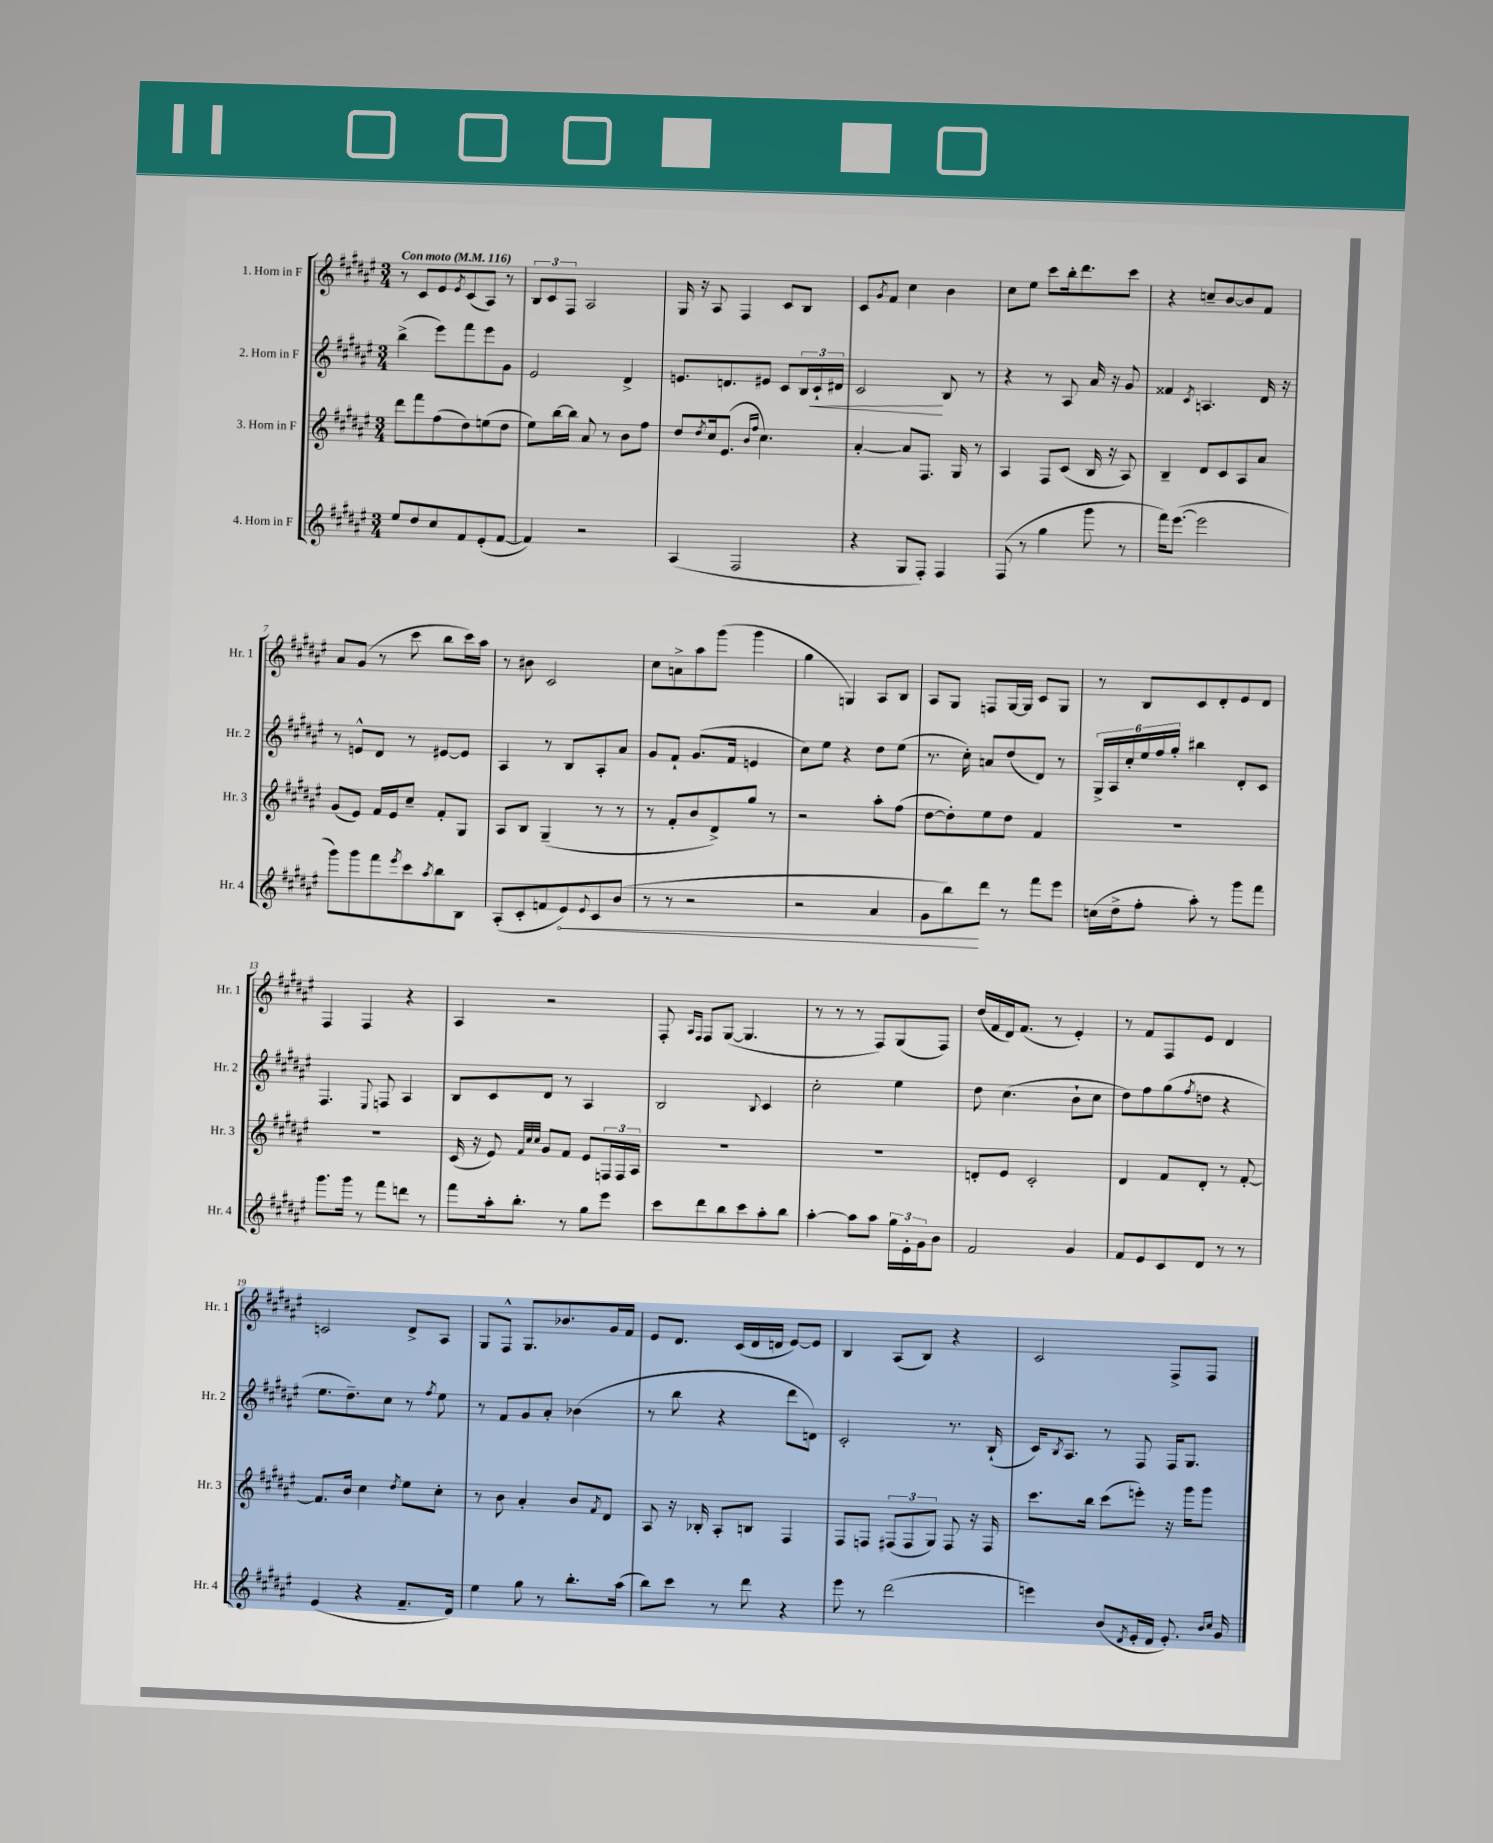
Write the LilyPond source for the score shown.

<<
\new StaffGroup <<
\new Staff = "s0" \with { instrumentName = "1. Horn in F" shortInstrumentName = "Hr. 1" } {
    \clef treble \key fis \major \numericTimeSignature \time 3/4 \tempo "Con moto" 4 = 116
    r8 cis'8 eis'8 \acciaccatura { eis'8 } cis'8( ais8) r8 |
    \tuplet 3/2 { b8 cis'8 fis8 } ais2 |
    gis16 r16 ais8 fis4 cis'8 b8 |
    cis'8 \acciaccatura { gis'8 } fis'8 cis''4 b'4 |
    cis''8 eis''8 cis'''8 b''16-. dis'''8. cis'''8 |
    r4 c''8-- b'8~ b'8 fis'8 |
    ais'8 gis'8( r8 cis'''8 b''8 cis'''16) ais''16 |
    r8 bis'8 cis'2 |
    cis''8 a'8-> ais''8 gis'''8( gis'''4 |
    gis''4 g4) ais8 b8 |
    ais8 gis8 f8 gis16~ gis16 cis'8 gis8 |
    r8 b8 cis'8 dis'8-. eis'8 dis'8 |
    fis4 fis4 r4 |
    ais4 r2 |
    fis8-. \grace { ais16 fis16 } fis8 gis8~( gis4. |
    r8 r8 r8 fis8) gis8( fis8) |
    dis''16( fis'16 dis'16) fis'8.( r8 eis'4-.) |
    r8 fis'8 fis8 eis'8 dis'4 |
    c'2 dis'8-> ais8 |
    gis8 fis8-^ gis8. bes'8. gis'16 fis'16 |
    eis'8 dis'8. cis'16( dis'16 d'16 eis'8~) eis'8 |
    b4 ais8( b8) r4 |
    cis'2 fis8-> fis8 \bar "|." |
}
\new Staff = "s1" \with { instrumentName = "2. Horn in F" shortInstrumentName = "Hr. 2" } {
    \clef treble \key fis \major \numericTimeSignature \time 3/4
    b''4->( eis'''8) fis'''8 eis'''8 gis'8 |
    eis'2 dis'4-> |
    e'8. d'8. eis'8 cis'8 \tuplet 3/2 { b16 cis'16-!\< dis'16 } |
    cis'2\! b8 r8 |
    r4 r8 ais8 ais'16 r16 gis'8 |
    fisis'4 \acciaccatura { cis'8 } a4. dis'16 r16 |
    r8 e'8-^ dis'8 r8 eis'8~ eis'8 |
    ais4 r8 b8 ais8-. ais'8 |
    gis'8 fis'8-! gis'8.( fis'16 e'4 |
    cis''8) eis''8 r4 dis''8 eis''8( |
    r8. cis''16-.) a'8 dis''8( dis'8) r8 |
    \tuplet 6/4 { gis16-> ais16 cis''16-. eis''16 fis''16 gis''16-. } bis''4 dis'8-. cis'8 |
    fis4. \appoggiatura { eis8 } f8 ais4 |
    b8 cis'8 dis'8 r8 ais4 |
    b2 \appoggiatura { b8 } cis'4 |
    cis''2-. eis''4 |
    dis''8 cis''4.( b'8-! cis''8 |
    dis''8) fis''8 gis''8( \acciaccatura { fis''8 } d''8 r4 |
    eis''8. dis''8.--) cis''8 r8 \acciaccatura { fis''8 } eis''8 |
    r8 fis'8 gis'8 ais'8-. bes'4( |
    r8 b''8 r4 dis'''8 d'8) |
    cis'2-. r8. b16-!( |
    cis'16) \acciaccatura { b8 } ais8. r8 fis8 fis16 gis8. \bar "|." |
}
\new Staff = "s2" \with { instrumentName = "3. Horn in F" shortInstrumentName = "Hr. 3" } {
    \clef treble \key fis \major \numericTimeSignature \time 3/4
    dis'''8 fis'''8 fis''8( dis''8) e''8( dis''8 |
    eis''8) b''16~ b''16 ais'8 r8 b'8 fis''8 |
    dis''8 \acciaccatura { dis''8 } cis''16 eis'8.( \grace { b'16 fis''16 } cis''4.) |
    ais'4~-. ais'8 fis8. gis16 r8 |
    ais4 fis8 cis'8( b16 r16 ais8) |
    b4-- dis'8 cis'8 ais8 ais'8 |
    gis'8( eis'8) fis'16 eis'16 cis''8-- fis'8-. gis8 |
    ais8 b8 gis4--( r8 r8 |
    r8 fis'8-. b'8 dis'8->) gis''8 r8 |
    r2 ais''8-. fis''8( |
    dis''8~ dis''8-.) eis''8 dis''8 fis'4 |
    R2. |
    R2. |
    cis'16( r16 eis'8) \grace { fis'32 cis''32 cis''32 } gis'8 fis'8 eis'8 \tuplet 3/2 { f16 f16 ais16 } |
    R2. |
    R2. |
    d'8-. eis'8 cis'2-. |
    dis'4 fis'8 dis'8-. r8 fis'8~-. |
    fis'8. b'16 cis''4 \acciaccatura { dis''8 } eis''8 cis''8-. |
    r8 b'8 ais'4-. b'8 \acciaccatura { fis'8 } dis'8 |
    ais8 r16 bes16-. ais8-. b8 fis4 |
    fis8 f8 \tuplet 3/2 { fis8( fis8 gis8) } fis8 r16 fis16 |
    cis'''8. b''16 cis'''8( e'''8-.) r16 gis'''16 gis'''8 \bar "|." |
}
\new Staff = "s3" \with { instrumentName = "4. Horn in F" shortInstrumentName = "Hr. 4" } {
    \clef treble \key fis \major \numericTimeSignature \time 3/4
    eis''8 dis''8 cis''8 fis'8 eis'8-.( fis'8~ |
    fis'4) r2 |
    ais4( fis2 |
    r4 gis8 fis8-.) fis4 |
    fis8( r8 gis''4 gis'''8 r8 |
    fis'''16) eis'''8.~( eis'''2 |
    gis'''8) gis'''8 fis'''8 \acciaccatura { eis'''8 } cis'''8 \acciaccatura { ais''8 } b''8 b8 |
    ais8-.( cis'8-. f'8 \once \override Hairpin.circled-tip = ##t eis'8\<) \appoggiatura { eis'8 } cis'8 b'8( |
    r8 r8 r2 |
    r2 ais'4 |
    gis'8 b''8\!) dis'''8 r8 fis'''8 eis'''8 |
    c''16( dis''16-> fis''8-. ais''8-.) r8 gis'''8 fis'''8 |
    gis'''8. gis'''16 r8 fis'''8 d'''8 r8 |
    fis'''8 ais''16-. b''8.-. r8 gis''8 eis'''8 |
    cis'''8 dis'''8 b''8 cis'''8 ais''8-. b''8 |
    ais''4~-. ais''8 ais''8 \tuplet 3/2 { gis''16 eis'16-. gis'16 } b'8 |
    fis'2 gis'4 |
    fis'8 eis'8 cis'8 dis'8 r8 r8 |
    eis'4( r4 fis'8.-- dis'16) |
    eis''4 gis''8 r8 b''8.-. ais''16( |
    b''8) cis'''8 r8 dis'''8 r4 |
    eis'''8 r8 dis'''2( |
    e'''4) b'8( \acciaccatura { dis'8 } eis'16-. dis'16 eis'8.-.) \grace { b'16 cis''16 } gis'16 \bar "|." |
}
>>
>>
